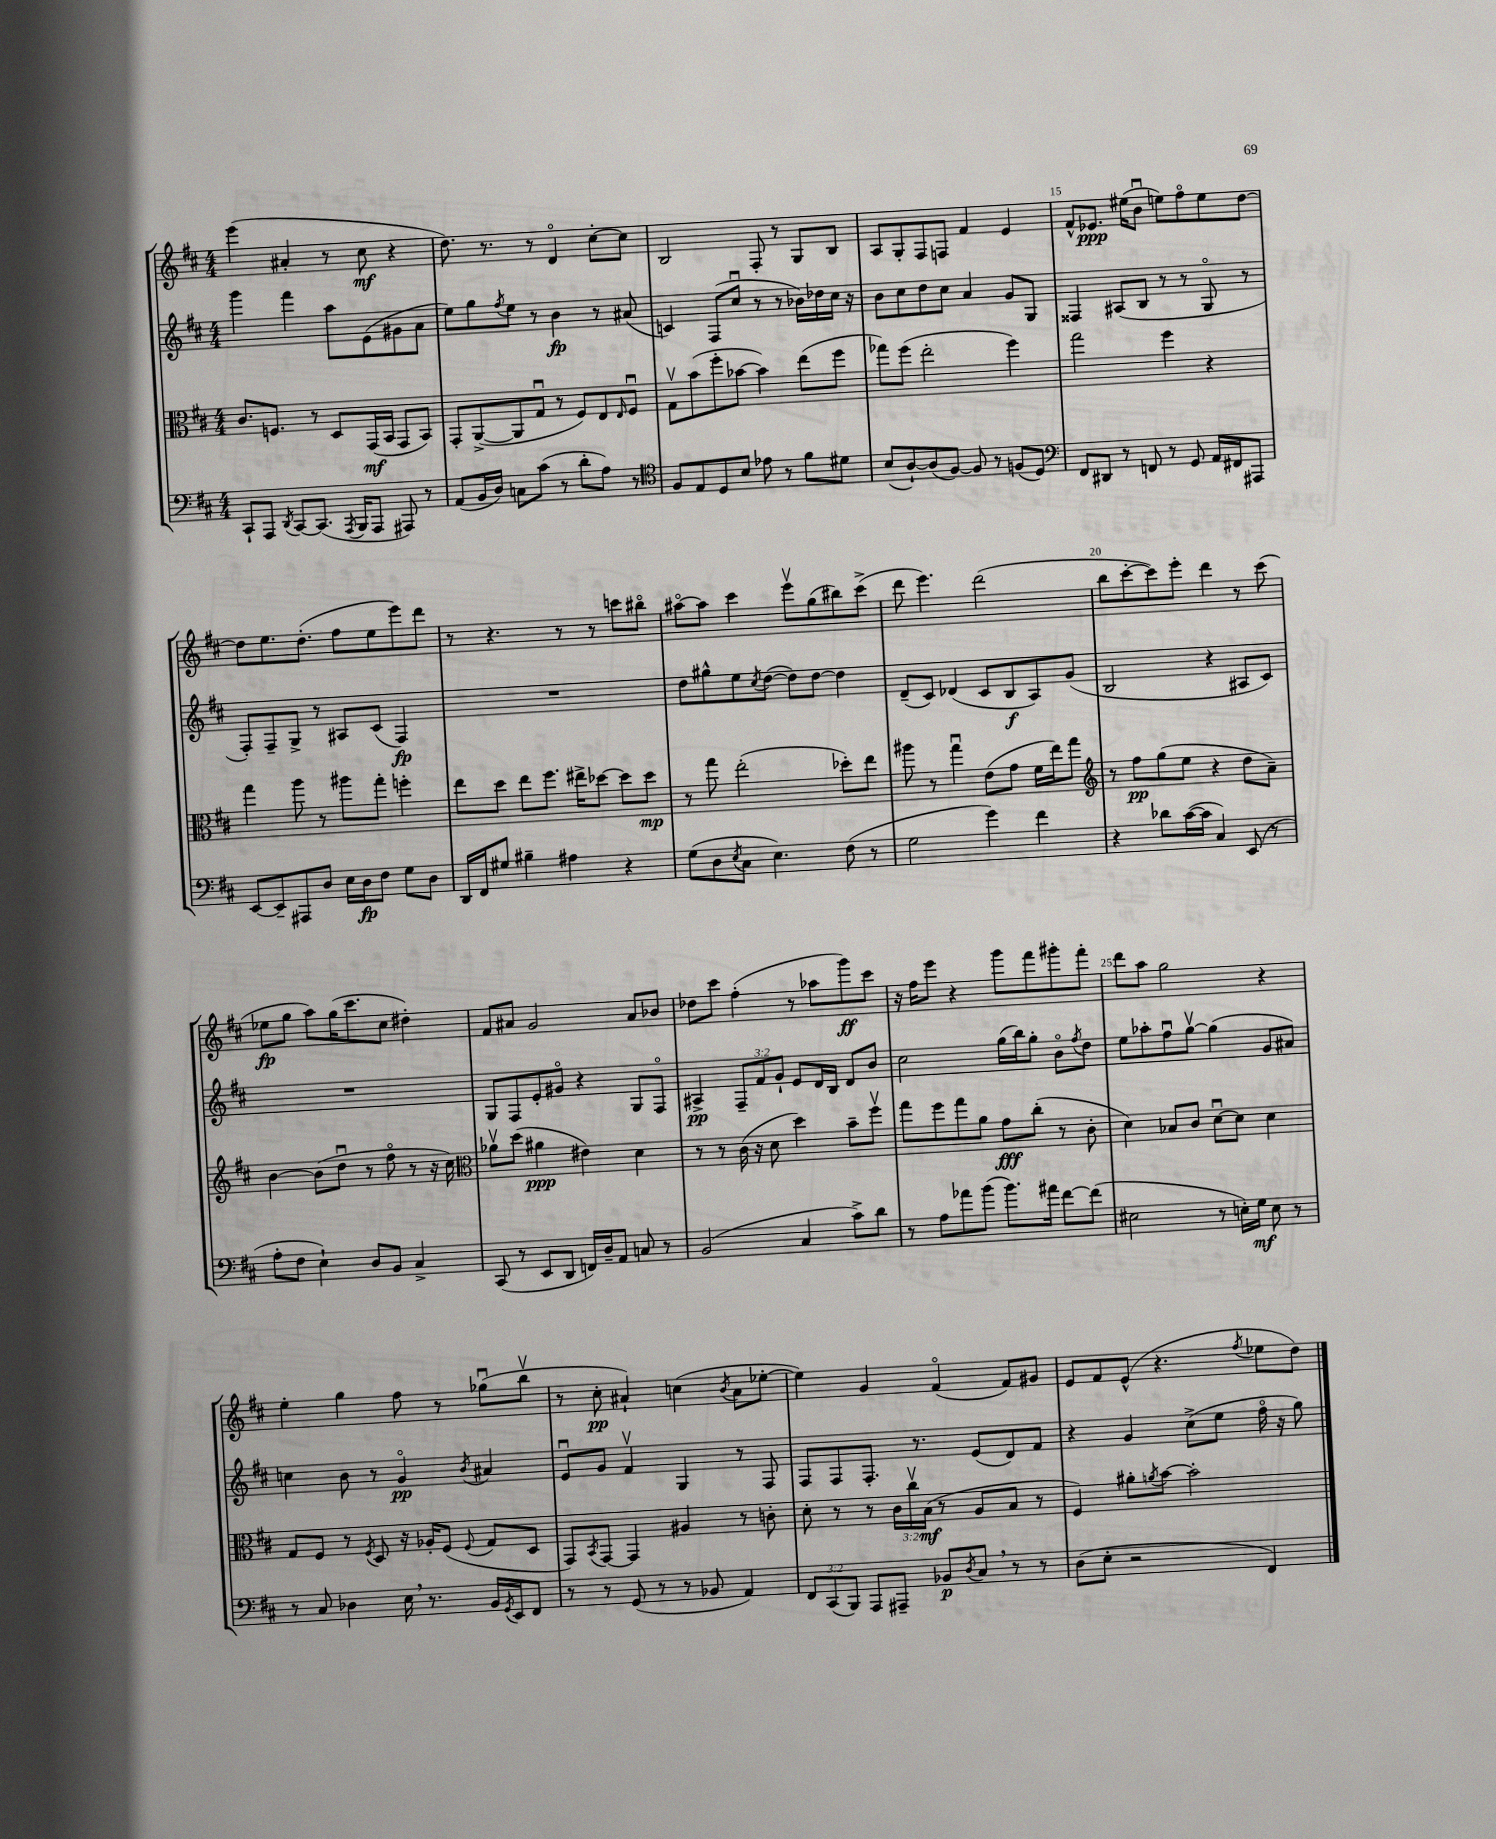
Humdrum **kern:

**kern	**dynam	**kern	**dynam	**kern	**dynam	**kern	**dynam
*part4	*part4	*part3	*part3	*part2	*part2	*part1	*part1
*staff4	*staff4	*staff3	*staff3	*staff2	*staff2	*staff1	*staff1
*clefF4	*	*clefC3	*	*clefG2	*	*clefG2	*
*k[f#c#]	*	*k[f#c#]	*	*k[f#c#]	*	*k[f#c#]	*
*M4/4	*	*M4/4	*	*M4/4	*	*M4/4	*
=11	=11	=11	=11	=11	=11	=11	=11
8CC#`/L	.	8.c#/L	.	4ggg\	.	(4eee\	.
8AAA/J	.	.	.	.	.	.	.
.	.	8.Fn/J	.	.	.	.	.
8qDD/	.	.	.	.	.	.	.
[8CC#/L	.	.	.	4fff#\	.	4a#X'/	.
(8.CC#/J]	.	8r	.	.	.	.	.
.	.	8D/L	.	8aa\L	.	8r	.
8qAAA/	.	.	.	.	.	.	.
16BBB/KL	.	.	.	.	.	.	.
8AAA/J	.	(16GG/L	mf	(8e\	.	8cc#\	mf
.	.	16BB/JJ	.	.	.	.	.
8AAA#X/)	.	8GG/L	.	8g#X\	.	4r	.
8r	.	8BB/J)	.	8a\J	.	.	.
=12	=12	=12	=12	=12	=12	=12	=12
(8AA/L	.	8GG'/L	.	8ee\L)	.	8.dd\)	.
16BB/L	.	([8AA^/	.	8gg\	.	.	.
16D/JJ)	.	.	.	.	.	8.r	.
.	.	.	.	8qff#/	.	.	.
8Cn\L	.	8AA/]	.	8ee\J	.	.	.
(8c#\J	.	8Gu/J	.	8r	.	8r	.
8r	.	8r	.	4b\	fp	4d/	.
8d'\L	.	8F#/L)	.	.	.	.	.
8A\J)	.	8E/	.	8r	.	[8cc#'\L	.
.	.	16qqE/	.	.	.	.	.
8r	.	8F#u/J	.	(8a#X/	.	8cc#\J]	.
=13	=13	=13	=13	=13	=13	=13	=13
*clefC4	*	*	*	*	*	*	*
8F#/L	.	8Gv\L	.	4cn/)	.	2B/	.
8E/	.	(8b\	.	.	.	.	.
8D/	.	8ff#'\	.	(8F#/L	.	.	.
8B/J	.	[8b-X\J	.	8cc#u/J	.	.	.
8e-X\	.	4b-\])	.	8r	.	8F#'/	.
8r	.	.	.	8r	.	8r	.
8f#\L	.	(8ee\L	.	16b-X\LL)	.	8G/L	.
.	.	.	.	16dd-X\	.	.	.
8d#X\J	.	8ff#\J	.	16cc#\JJ	.	8B/J	.
.	.	.	.	16r	.	.	.
=14	=14	=14	=14	=14	=14	=14	=14
(8B/L	.	8gg-X\L)	.	8b\L	.	8A/L	.
[8A`/)	.	(8ff#\J	.	8cc#\	.	8G'/	.
(8A/]	.	2ee'\	.	8dd\	.	8F#/	.
[8F#/J)	.	.	.	8cc#\J	.	8Fn/J	.
8F#/]	.	.	.	4a/	.	4f#/	.
8r	.	.	.	.	.	.	.
(8Fn/L	.	4ff#\)	.	8g/L	.	4e/	.
8D/J)	.	.	.	8G/J	.	.	.
=15	=15	=15	=15	=15	=15	=15	=15
*clefF4	*	*	*	*	*	*	*
8FF#/L	.	2gg\	.	4F##X/	.	8f#^^/L	.
8DD#X/J	.	.	.	.	.	8.e-X/J	ppp
8r	.	.	.	(8A#X/L	.	.	.
.	.	.	.	.	.	(16ee#X\KL	.
8FFn/	.	.	.	8B/J	.	8bu\J	.
8r	.	4ff#\	.	8r	.	8een\L)	.
8GG/	.	.	.	8r	.	8ff#\	.
16AA/LL	.	4r	.	8G/	.	8ee\	.
16FF#X/J	.	.	.	.	.	.	.
8AAA#X/J	.	.	.	8r	.	[8dd\J	.
!!LO:LB:g=z
=16	=16	=16	=16	=16	=16	=16	=16
[8EE/L	.	4gg\	.	8F#'/L)	.	8dd\L]	.
8EE~/]	.	.	.	8F#~/	.	8.ee\	.
8AAA#X/	.	8aa\	.	8G^/J	.	.	.
.	.	.	.	.	.	(8.dd'\J	.
8D/J	.	8r	.	8r	.	.	.
16E\LL	.	8aa#X\L	.	8A#X/L	.	8ff#\L	.
16D\J	fp	.	.	.	.	.	.
8F#\J	.	8gg'\J	.	(8c#/J	.	8ee\	.
8G\L	.	4ffn'\	.	4F#/)	fp	8eee\)	.
8D\J	.	.	.	.	.	8ddd\J	.
=17	=17	=17	=17	=17	=17	=17	=17
16DD/LL	.	8ee\L	.	1r	.	8r	.
16FF#/J	.	.	.	.	.	.	.
8G#X/J	.	8dd\J	.	.	.	4.r	.
4B#X~\	.	8ee\L	.	.	.	.	.
.	.	8.ff#\J	.	.	.	.	.
4A#X\	.	.	.	.	.	8r	.
.	.	16ee#X^\KL	.	.	.	.	.
.	.	[8dd-X\J	.	.	.	8r	.
4r	.	8dd-\L]	.	.	.	8cccn\L	.
.	.	8dd-\J	mp	.	.	8bb#X\J	.
=18	=18	=18	=18	=18	=18	=18	=18
(8G\L	.	8r	.	8dd\L	.	[8aa#X\L	.
8D\	.	8gg\	.	8gg#X^^\	.	8aa#\J]	.
8qE/	.	.	.	.	.	.	.
8C#\J	.	(2ee'\	.	8ee\	.	4ccc#\	.
.	.	.	.	8qcc#/	.	.	.
4.E\)	.	.	.	([8dd\J	.	.	.
.	.	.	.	8dd\L])	.	8eeev\L	.
.	.	.	.	[8dd\J	.	(8gg\	.
(8F#\	.	8dd-X'\L)	.	4dd\]	.	8bb#X\)	.
8r	.	8ee\J	.	.	.	(8ccc#^\J	.
=19	=19	=19	=19	=19	=19	=19	=19
2G\	.	8aa#X\	.	(8d~/L	.	8ddd\	.
.	.	8r	.	8c#/J)	.	4.eee\)	.
.	.	4ggu\	.	(4d-X/	.	.	.
4g\)	.	(8e\L	.	8c#/L	.	(2ddd\	.
.	.	8g\J	.	8B/	f	.	.
4f#\	.	16f#\LL	.	8A/)	.	.	.
.	.	16ee\J)	.	.	.	.	.
.	.	8gg\J	.	(8g/J	.	.	.
=20	=20	=20	=20	=20	=20	=20	=20
*	*	*clefG2	*	*	*	*	*
4r	.	8r	.	2B/	.	8bb\L	.
.	.	8ff#\L	pp	.	.	[8ccc#'\	.
8d-X\L	.	(8gg\	.	.	.	8ccc#\])	.
([16c#\L	.	8ee\J	.	.	.	8eee'\J	.
16c#\JJ]	.	.	.	.	.	.	.
4C#/)	.	4r	.	4r	.	4ddd\	.
(8EE/	.	8dd\L	.	8A#X/L	.	8r	.
8r	.	8a~\J)	.	8c#/J)	.	(8ccc#\	.
!!LO:LB:g=z
=21	=21	=21	=21	=21	=21	=21	=21
8A'\L	.	[4b\	.	1r	.	8ee-X\L	fp
8F#\J	.	.	.	.	.	8gg\J	.
4E`\)	.	(8b\L]	.	.	.	8aa\L)	.
.	.	8ddu\J	.	.	.	(16gg\K	.
.	.	.	.	.	.	8.ccc#\	.
8D/L	.	8r	.	.	.	.	.
8BB/J	.	8ff#\	.	.	.	8cc#\J	.
4C#^/	.	8r	.	.	.	4dd#X'\)	.
.	.	16r	.	.	.	.	.
.	.	16cc#\)	.	.	.	.	.
=22	=22	=22	=22	=22	=22	=22	=22
*	*	*clefC3	*	*	*	*	*
(8CC#/	.	8a-Xv\L	.	8G/L	.	8f#/L	.
8r	.	(8dd\J	.	8F#/	.	8a#X/J	.
8EE/L	.	4a#X\	ppp	8e'/	.	2g/	.
8DD/J	.	.	.	8g#X/J	.	.	.
16FFn/LL)	.	4e#X\)	.	4r	.	.	.
16D~/J	.	.	.	.	.	.	.
8AA/J	.	.	.	.	.	.	.
8Cn/	.	4d\	.	8G/L	.	8a#/L	.
8r	.	.	.	8F#/J	.	8b-X/J	.
=23	=23	=23	=23	=23	=23	=23	=23
(2BB/	.	8r	.	4A#X^/	pp	8dd-X\L	.
.	.	8r	.	.	.	8ccc#\J	.
.	.	(16c#\	.	12F#~/L	.	(4ff#'\	.
.	.	16r	.	.	.	.	.
.	.	.	.	12f#/	.	.	.
.	.	8d\	.	.	.	.	.
.	.	.	.	12g`/J	.	.	.
4C#/	.	4dd\)	.	8e/L	.	8r	.
.	.	.	.	16d/L	.	8aa-X\L	.
.	.	.	.	16B/JJ	.	.	.
8c#^\L)	.	8b~\L	.	8d/L	.	8ggg\)	ff
8d\J	.	8ff#v\J	.	8b/J	.	8ccc#\J	.
=24	=24	=24	=24	=24	=24	=24	=24
8r	.	8gg\L	.	2cc#\	.	16r	.
.	.	.	.	.	.	16ff#\KL	.
8A\L	.	8ff#\	.	.	.	8eee\J	.
8a-X\	.	8gg\	.	.	.	4r	.
(8b\J	.	8a\J	.	.	.	.	.
8.b\L)	.	8g\L	fff	(16gg\LL	.	8ggg\L	.
.	.	.	.	16bb\J)	.	.	.
.	.	(8cc#'\J	.	8gg'\J	.	8fff#\	.
16a#X\Jk	.	.	.	.	.	.	.
[8f#\L	.	8r	.	8b\L	.	8ggg#X'\	.
.	.	.	.	8qff#/	.	.	.
(8f#\J]	.	8c#'\	.	8dd\J	.	8fff#'\J	.
=25	=25	=25	=25	=25	=25	=25	=25
2E#X\	.	4d\)	.	8ee\L	.	8ddd\L	.
.	.	.	.	8aa-X'\	.	8aa\J	.
.	.	8B-X/L	.	8ff#u\	.	2gg\	.
.	.	8c#/J	.	[8ggv\J	.	.	.
8r	.	[8du\L	.	(4gg\]	.	.	.
16En'\LL)	.	8d\J]	.	.	.	.	.
16G\JJ	mf	.	.	.	.	.	.
8E\	.	4d\	.	8g/L	.	4r	.
8r	.	.	.	8a#X/J)	.	.	.
!!LO:LB:g=z
=26	=26	=26	=26	=26	=26	=26	=26
8r	.	8G/L	.	4ccn\	.	4ee'\	.
8C#/	.	8F#/J	.	.	.	.	.
4D-X\	.	8r	.	8b\	.	4gg\	.
.	.	8qF#/	.	.	.	.	.
.	.	8D/	.	8r	.	.	.
16E,\	.	16r	.	4g/	pp	8ff#\	.
8.r	.	16A-X'/KL	.	.	.	.	.
.	.	(8F#/J	.	.	.	8r	.
.	.	8qqF#/	.	8qb/	.	.	.
16BB/LL	.	8G/L	.	4a#X/	.	(8gg-Xu\L	.
8qGG/	.	.	.	.	.	.	.
16EE/J	.	.	.	.	.	.	.
8FF#/J	.	8D/J	.	.	.	8bbv\J	.
=27	=27	=27	=27	=27	=27	=27	=27
8r	.	8GG/L)	.	8eu/L	.	8r	.
.	.	8qBB/	.	.	.	.	.
8r	.	[8GG/J	.	8g/J	.	8cc#'\	pp
(8GG/	.	4GG/]	.	4f#v/	.	4a#X`/)	.
8r	.	.	.	.	.	.	.
8r	.	4A#X/	.	4G/	.	(4ccn\	.
8BB-X/	.	.	.	.	.	.	.
.	.	.	.	.	.	8qb/	.
4AA/)	.	8r	.	8r	.	8a#\L	.
.	.	8cn'\	.	8F#/	.	[8ee-X'\J	.
=28	=28	=28	=28	=28	=28	=28	=28
12FF#/L	.	8d'\	.	8F#/L	.	4ee-\])	.
(12CC#/	.	.	.	.	.	.	.
.	.	8r	.	8F#/	.	.	.
12BBB/J)	.	.	.	.	.	.	.
8AAA/L	.	8r	.	8.F#'/J	.	4g/	.
8AAA#X~/J	.	24c#\LL	.	.	.	.	.
.	.	24cc#v\	.	.	.	.	.
.	.	.	.	8.r	.	.	.
.	.	(24B\JJ	mf	.	.	.	.
8BB-X/L	p	8r	.	.	.	(4f#/	.
8qD/	.	.	.	.	.	.	.
8C#,/J	.	8A/L	.	(8e/L	.	.	.
8r	.	8B/J	.	8d/)	.	8f#/L)	.
8r	.	8r	.	8f#/J	.	8g#X/J	.
=29	=29	=29	=29	=29	=29	=29	=29
(8D\L	.	4F#/)	.	4r	.	8e/L	.
8E'\J	.	.	.	.	.	8f#/	.
2r	.	8a#X'\L	.	4g/	.	(8e^^/J	.
.	.	8qan/	.	.	.	.	.
.	.	[8b\J	.	.	.	4.r	.
.	.	2b'\]	.	(8cc#^\L	.	.	.
.	.	.	.	8ee\J	.	.	.
.	.	.	.	.	.	8qff#/	.
4FF#/)	.	.	.	16ff#\	.	8ee-X\L	.
.	.	.	.	16r	.	.	.
.	.	.	.	8gg\)	.	8dd\J)	.
==	==	==	==	==	==	==	==
*-	*-	*-	*-	*-	*-	*-	*-
